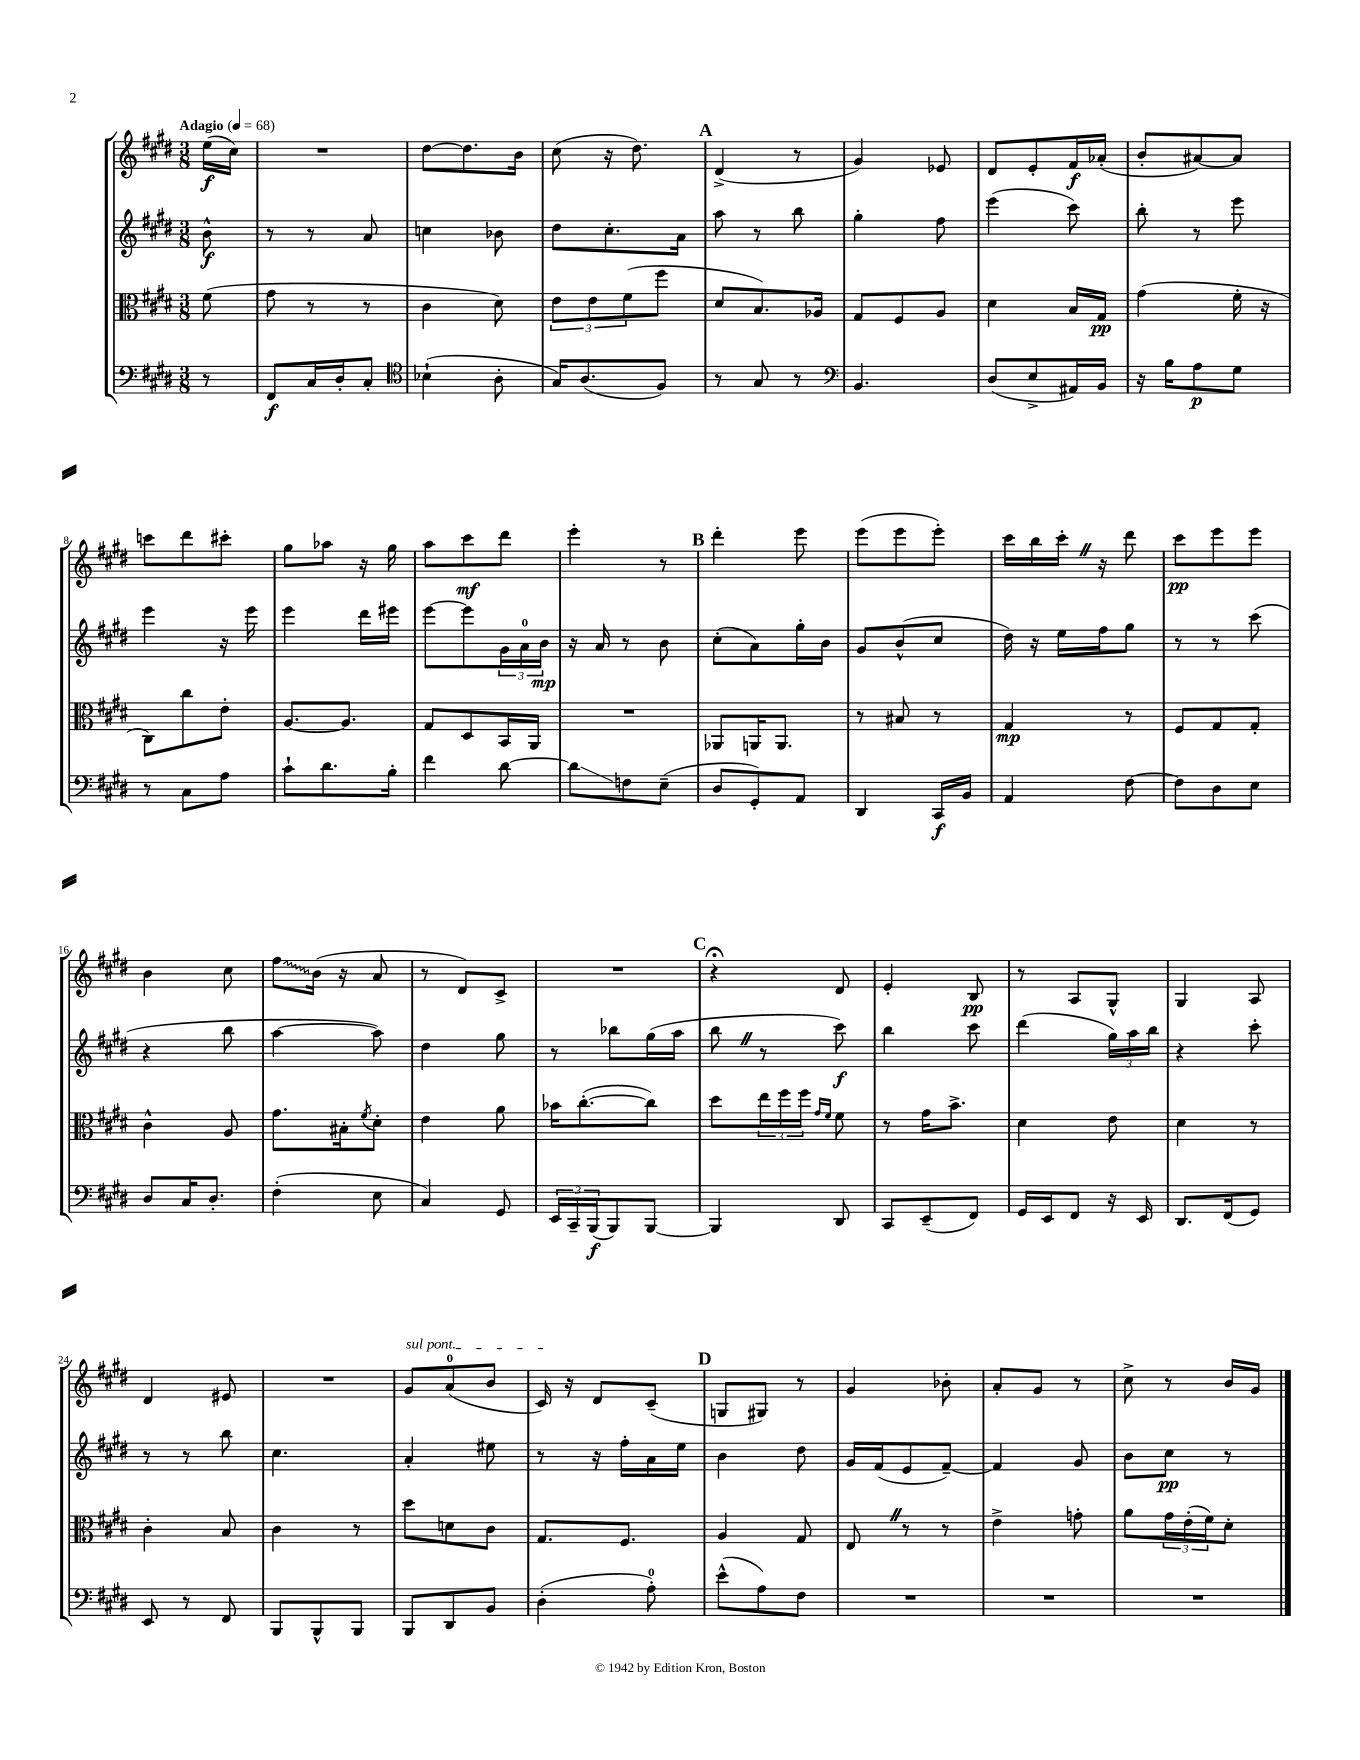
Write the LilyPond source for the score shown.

<<
\new StaffGroup <<
\new Staff = "s0" {
    \clef treble \key e \major \numericTimeSignature \time 3/8 \partial 8 \tempo "Adagio" 4 = 68
    e''16\f( cis''16) |
    R4. |
    dis''8~ dis''8. b'16 |
    cis''8( r16 dis''8.) |
    \mark \markup { \bold "A" } dis'4->( r8 |
    gis'4) ees'8 |
    dis'8 e'8-. fis'16\f aes'16-.( |
    b'8-. ais'8~) ais'8 |
    c'''8 dis'''8 cis'''8-. |
    gis''8 aes''8 r16 gis''16 |
    a''8 cis'''8\mf dis'''8 |
    e'''4-. r8 |
    \mark \markup { \bold "B" } dis'''4-. e'''8 |
    e'''8( e'''8 e'''8-.) |
    cis'''16 b''16 cis'''16-. \once \override BreathingSign.text = \markup { \musicglyph "scripts.caesura.straight" } \breathe r16 dis'''8 |
    cis'''8\pp e'''8 e'''8 |
    b'4 cis''8 |
    \once \override Glissando.style = #'zigzag fis''8\glissando b'16( r16 a'8 |
    r8 dis'8) cis'8-> |
    R4. |
    \mark \markup { \bold "C" } r4\fermata dis'8 |
    e'4-. b8\pp |
    r8 a8 gis8-^ |
    gis4 a8 |
    dis'4 eis'8 |
    R4. |
    \once \override TextSpanner.bound-details.left.text = \markup { \italic "sul pont." } gis'8\startTextSpan a'8-0( b'8 |
    cis'16\stopTextSpan) r16 dis'8 cis'8--( |
    \mark \markup { \bold "D" } g8 gis8) r8 |
    gis'4 bes'8-. |
    a'8-. gis'8 r8 |
    cis''8-> r8 b'16 gis'16 \bar "|." |
}
\new Staff = "s1" {
    \clef treble \key e \major \numericTimeSignature \time 3/8 \partial 8
    b'8-^\f |
    r8 r8 a'8 |
    c''4 bes'8 |
    dis''8 cis''8.-. a'16 |
    \mark \markup { \bold "A" } a''8 r8 b''8 |
    gis''4-. fis''8 |
    e'''4( cis'''8) |
    b''8-. r8 e'''8 |
    e'''4 r16 e'''16 |
    e'''4 dis'''16 eis'''16 |
    e'''8~ e'''8 \tuplet 3/2 { gis'16 a'16-0 b'16\mp } |
    r16 a'16 r8 b'8 |
    \mark \markup { \bold "B" } cis''8-.( a'8) gis''16-. b'16 |
    gis'8 b'8-^( cis''8 |
    dis''16) r16 e''16 fis''16 gis''8 |
    r8 r8 cis'''8( |
    r4 b''8 |
    a''4~ a''8) |
    dis''4 gis''8 |
    r8 bes''8 gis''16( a''16 |
    \mark \markup { \bold "C" } b''8 \once \override BreathingSign.text = \markup { \musicglyph "scripts.caesura.straight" } \breathe r8 cis'''8\f) |
    b''4 cis'''8 |
    dis'''4( \tuplet 3/2 { gis''16) a''16 b''16 } |
    r4 cis'''8-. |
    r8 r8 b''8 |
    cis''4. |
    a'4-. eis''8 |
    r8 r16 fis''16-. a'16 e''16 |
    \mark \markup { \bold "D" } b'4 dis''8 |
    gis'16 fis'16( e'8 fis'8~--) |
    fis'4 gis'8 |
    b'8 cis''8\pp r8 \bar "|." |
}
\new Staff = "s2" {
    \clef alto \key e \major \numericTimeSignature \time 3/8 \partial 8
    fis'8( |
    gis'8 r8 r8 |
    cis'4 dis'8) |
    \tuplet 3/2 { e'8 e'8 fis'8( } fis''8 |
    \mark \markup { \bold "A" } dis'8 b8.) aes16 |
    gis8 fis8 a8 |
    dis'4 b16 gis16\pp |
    gis'4( fis'16-. r16 |
    cis8) cis''8 e'8-. |
    a8.~ a8. |
    gis8 dis8 b,16 a,16 |
    R4. |
    \mark \markup { \bold "B" } aes,8 a,16 a,8. |
    r8 bis8 r8 |
    gis4\mp r8 |
    fis8 gis8 gis8-. |
    cis'4-^ a8 |
    gis'8. bis16-. \acciaccatura { fis'8 } dis'8-. |
    e'4 a'8 |
    bes'16 cis''8.~-.( cis''8) |
    \mark \markup { \bold "C" } dis''8 \tuplet 3/2 { e''16 fis''16 fis''16 } \grace { gis'16 fis'16 } fis'8 |
    r8 gis'16 b'8.-> |
    dis'4 e'8 |
    dis'4 r8 |
    cis'4-. b8 |
    cis'4 r8 |
    dis''8 d'8 cis'8 |
    gis8. fis8. |
    \mark \markup { \bold "D" } a4 gis8 |
    e8 \once \override BreathingSign.text = \markup { \musicglyph "scripts.caesura.straight" } \breathe r8 r8 |
    e'4-> g'8-. |
    a'8 \tuplet 3/2 { gis'16 e'16-.( fis'16) } dis'8-. \bar "|." |
}
\new Staff = "s3" {
    \clef bass \key e \major \numericTimeSignature \time 3/8 \partial 8
    r8 |
    fis,8\f cis16 dis16-. cis8-. |
    \clef tenor bes4-!( a8-. |
    gis16) a8.( fis8) |
    \mark \markup { \bold "A" } r8 gis8 r8 |
    \clef bass b,4. |
    dis8( e8-> ais,16) b,16 |
    r16 b16 a8\p gis8 |
    r8 cis8 a8 |
    cis'8-! dis'8. b16-. |
    fis'4 dis'8~ |
    dis'8\glissando f8 e8--( |
    \mark \markup { \bold "B" } dis8 gis,8-.) a,8 |
    dis,4 cis,16\f b,16 |
    a,4 fis8~ |
    fis8 dis8 e8 |
    dis8 cis16 dis8.-. |
    fis4-.( e8 |
    cis4) gis,8 |
    \tuplet 3/2 { e,16 cis,16-- b,,16\f( } b,,8) b,,8~ |
    \mark \markup { \bold "C" } b,,4 dis,8 |
    cis,8 e,8--( fis,8) |
    gis,16 e,16 fis,8 r16 e,16 |
    dis,8. fis,16( gis,8) |
    e,8 r8 fis,8 |
    b,,8 b,,8-^ b,,8 |
    b,,8 dis,8 b,8 |
    dis4-.( a8-0-.) |
    \mark \markup { \bold "D" } e'8-^( a8) fis8 |
    R4. |
    R4. |
    R4. \bar "|." |
}
>>
>>
